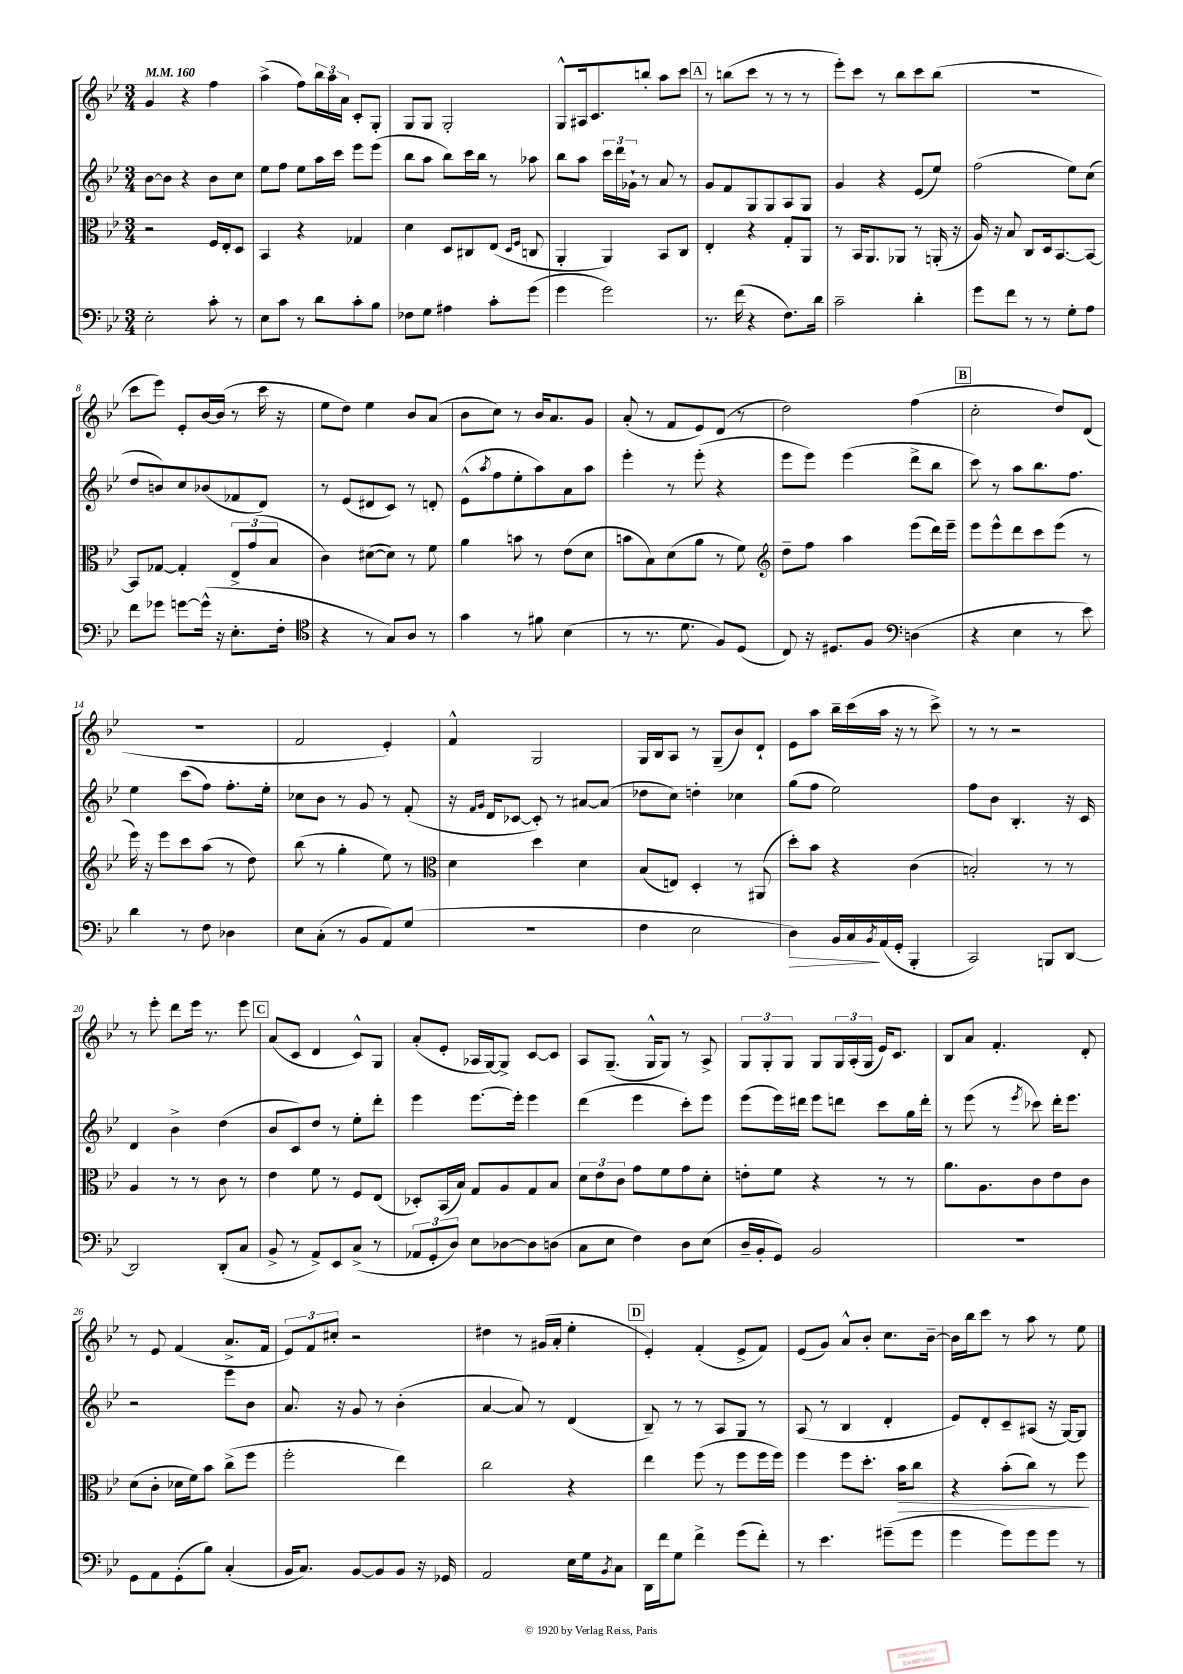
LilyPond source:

<<
\new StaffGroup <<
\new Staff = "s0" {
    \clef treble \key bes \major \numericTimeSignature \time 3/4 \tempo 4 = 160
    g'4 r4 f''4 |
    a''4->( f''8) \tuplet 3/2 { bes''16 a''16 a'16 } c'8-. g8-. |
    g8 g8 g2-. |
    g8-^ ais16 c'8. b''8-. a''8 c'''8 |
    \mark \markup { \box "A" } r8 b''8( c'''8 r8 r8 r8 |
    ees'''8-.) c'''8 r8 bes''8 c'''8 bes''8( |
    R2. |
    c'''8 ees'''8) ees'8-. bes'16~ bes'16( r8 c'''16 r16 |
    ees''8 d''8) ees''4 bes'8 a'8( |
    bes'8 c''8) r8 bes'16 a'8. g'8 |
    a'8-.( r8 f'8 ees'8) d'8( r8 |
    d''2) f''4( |
    \mark \markup { \box "B" } c''2-. d''8) d'8( |
    R2. |
    f'2 ees'4-.) |
    f'4-^ g2 |
    g16 bes16 a8 r8 g8--( bes'8) d'8-! |
    ees'8 a''8 bes''16-- c'''16( a''16 r16 r8 c'''8->) |
    r8 r8 r2 |
    r8 ees'''8-. d'''8 ees'''16 r8. ees'''8 |
    \mark \markup { \box "C" } a'8( c'8 d'4 c'8-^) g8 |
    a'8-.( ees'8-. aes16 g16~) g8-> c'8~ c'8 |
    a8 g8.--( g16-^ g8) r8 a8-> |
    \tuplet 3/2 { g8 g8-. g8 } g8 \tuplet 3/2 { g16 a16-.( g16 } ees'16) c'8. |
    bes8 a'8 f'4.-. d'8-. |
    r8 ees'8 f'4( a'8.-> f'16 |
    \tuplet 3/2 { ees'8) f'8 cis''8-. } r2 |
    dis''4 r8 gis'16( a'16-. ees''4-. |
    \mark \markup { \box "D" } ees'4-.) f'4-.( ees'8-> f'8) |
    ees'8( g'8) a'8-^ bes'8-. c''8. bes'16~-- |
    bes'16 bes''16 c'''8 r8 a''8 r8 ees''8 \bar "|." |
}
\new Staff = "s1" {
    \clef treble \key bes \major \numericTimeSignature \time 3/4
    bes'8~ bes'8 r4 bes'8 c''8 |
    ees''8 f''8 ees''8 a''16 c'''16 ees'''8 ees'''8( |
    bes''8 a''8 bes''8) c'''16 bes''16 r8 aes''8 |
    bes''8 a''8 \tuplet 3/2 { c'''16 d'''16 ges'16-! } r8 a'8 r8 |
    \mark \markup { \box "A" } g'8 f'8 g8 g8 a8 g8 |
    g'4 r4 ees'8( ees''8) |
    f''2( ees''8) c''8( |
    d''8 b'8) c''8 bes'8( fes'8 d'8) |
    r8 ees'8( dis'8 c'8) r8 d'8-. |
    ees'8-^( \acciaccatura { a''8 } f''8 ees''8-. a''8) a'8 a''8 |
    ees'''4-. r8 ees'''8-.( r4 |
    ees'''8 ees'''8) ees'''4( d'''8-> bes''8 |
    \mark \markup { \box "B" } c'''8) r8 a''8 bes''8. f''8. |
    ees''4 c'''8( f''8) f''8.-. ees''16-. |
    ces''8 bes'8 r8 g'8 r8 f'8-.( |
    r16 \grace { f'16 g'16 } d'16 ces'8~ ces'8-.) r8 ais'8~ ais'8( |
    des''8 c''8) d''4-. ces''4 |
    g''8( f''8 ees''2) |
    f''8 bes'8 bes4.-. r16 c'16 |
    d'4 bes'4-> d''4( |
    \mark \markup { \box "C" } bes'8 c'8) d''8 r8 ees''8-. d'''8-. |
    ees'''4 ees'''8.~ ees'''16-. ees'''4 |
    d'''4( ees'''4 c'''8-.) ees'''8 |
    ees'''8( ees'''16) dis'''16 ees'''8 d'''8 c'''8 g''16 d'''16-. |
    r8 ees'''8( r8 \acciaccatura { ees'''8 } ces'''8) d'''16-. ees'''8. |
    r2 ees'''8 bes'8 |
    a'8. r16 g'8 r8 bes'4-.( |
    a'4~ a'8) r8 d'4( |
    \mark \markup { \box "D" } bes8--) r8 r8 a8 g8 r8 |
    a8( r8 bes4 d'4-. |
    ees'8) d'8-. c'8-- ais8( r16 g16~) g8 \bar "|." |
}
\new Staff = "s2" {
    \clef alto \key bes \major \numericTimeSignature \time 3/4
    r2 f16 ees16-. d8 |
    bes,4 r4 ges4 |
    d'4 d8 cis8 ees8( \grace { d16 f16 } c8 |
    a,4-. a,4) bes,8 c8 |
    \mark \markup { \box "A" } ees4-. r4 g8-. a,8 |
    r8 bes,16 a,8. aes,8 r8 a,16-.( r16 |
    a16) r16 bes8 c8 d16 bes,8.~ bes,8~ |
    bes,8 ges8~ ges4-. \tuplet 3/2 { ees8-> g'8( bes8 } |
    c'4) dis'8~( dis'8) r8 f'8 |
    a'4 b'8 r8 ees'8( d'8 |
    b'8 bes8) d'8( a'8 r8 f'8) |
    \clef treble d''8-- f''8 a''4 ees'''8( d'''16) ees'''16-- |
    \mark \markup { \box "B" } ees'''8 ees'''8-^ d'''8 c'''8 ees'''8( r8 |
    ees'''16) r16 ees'''8 c'''8 a''8( r8 d''8) |
    bes''8( r8 g''4-. ees''8) r8 |
    \clef alto d'4 d''4 d'4 |
    bes8( e8) d4-. r8 ais,8( |
    d''8-.) bes'8 r4 c'4( |
    b2-.) r8 r8 |
    a4 r8 r8 c'8 r8 |
    \mark \markup { \box "C" } ees'4 f'8 r8 f8 ees8( |
    des8-.) bes,16( bes16) g8 a8 g8 bes8 |
    \tuplet 3/2 { d'8 ees'8 c'8 } g'8 f'8 g'8 d'8-. |
    e'8-. f'8 r4 r8 r8 |
    a'8. a8. c'8 ees'8 c'8 |
    d'8( c'8-. des'16 f'16) bes'8 c''8->( f''8 |
    f''2-. ees''4) |
    c''2 r4 |
    \mark \markup { \box "D" } ees''4 f''8( r8 f''8 f''16 f''16) |
    f''4 f''8 d''8.-. bes'16\> c''8 |
    r4 bes'8-.( c''8) r8 f''8\! \bar "|." |
}
\new Staff = "s3" {
    \clef bass \key bes \major \numericTimeSignature \time 3/4
    ees2-. c'8-. r8 |
    ees8 c'8 r8 d'8 c'8-. bes8 |
    fes8 g8 ais4 c'8-. g'8( |
    g'4 g'2) |
    \mark \markup { \box "A" } r8. f'16( r4 f8.) d'16 |
    c'2-- d'4-. |
    g'8 f'8 r8 r8 g8-. a8 |
    f'8 ges'8 g'8~ g'16-^( r16 ees8.-. f16-. |
    \clef tenor r4 r8 g8) a8 r8 |
    g'4 r8 fis'8 bes4( |
    r8 r8. d'8. f8) d8( |
    c8) r16 dis8. f8 \clef bass d4( |
    \mark \markup { \box "B" } r4 ees4 r8 ees'8) |
    d'4 r8 f8 des4 |
    ees8 c8-.( r8 bes,8 a,8) g8( |
    R2. |
    f4 ees2 |
    d4\>) bes,16 c16\! \acciaccatura { bes,8 } a,16( g,16-. bes,,4-. |
    c,2) b,,8 d,8~ |
    d,2 d,8-.( c8 |
    \mark \markup { \box "C" } bes,8-> r8 a,8->) ees,8 c8->( r8 |
    \tuplet 3/2 { aes,8 g,8-. d8) } ees8 des8~ des8 d8( |
    c8 ees8 f4) d8 ees8( |
    d16-- bes,16-. g,8) bes,2 |
    R2. |
    g,8 a,8 g,8-.( bes8) c4-.( |
    bes,16 c8.) bes,8~ bes,8 bes,8 r16 ges,16 |
    a,2 ees16 g16 \acciaccatura { bes,8 } c8 |
    \mark \markup { \box "D" } d,16 f'16 g8 f'4-> g'8( f'8-.) |
    r8 ees'4. gis'8--( gis'8 |
    g'4 g'8) g'8 g'8 r8 \bar "|." |
}
>>
>>
